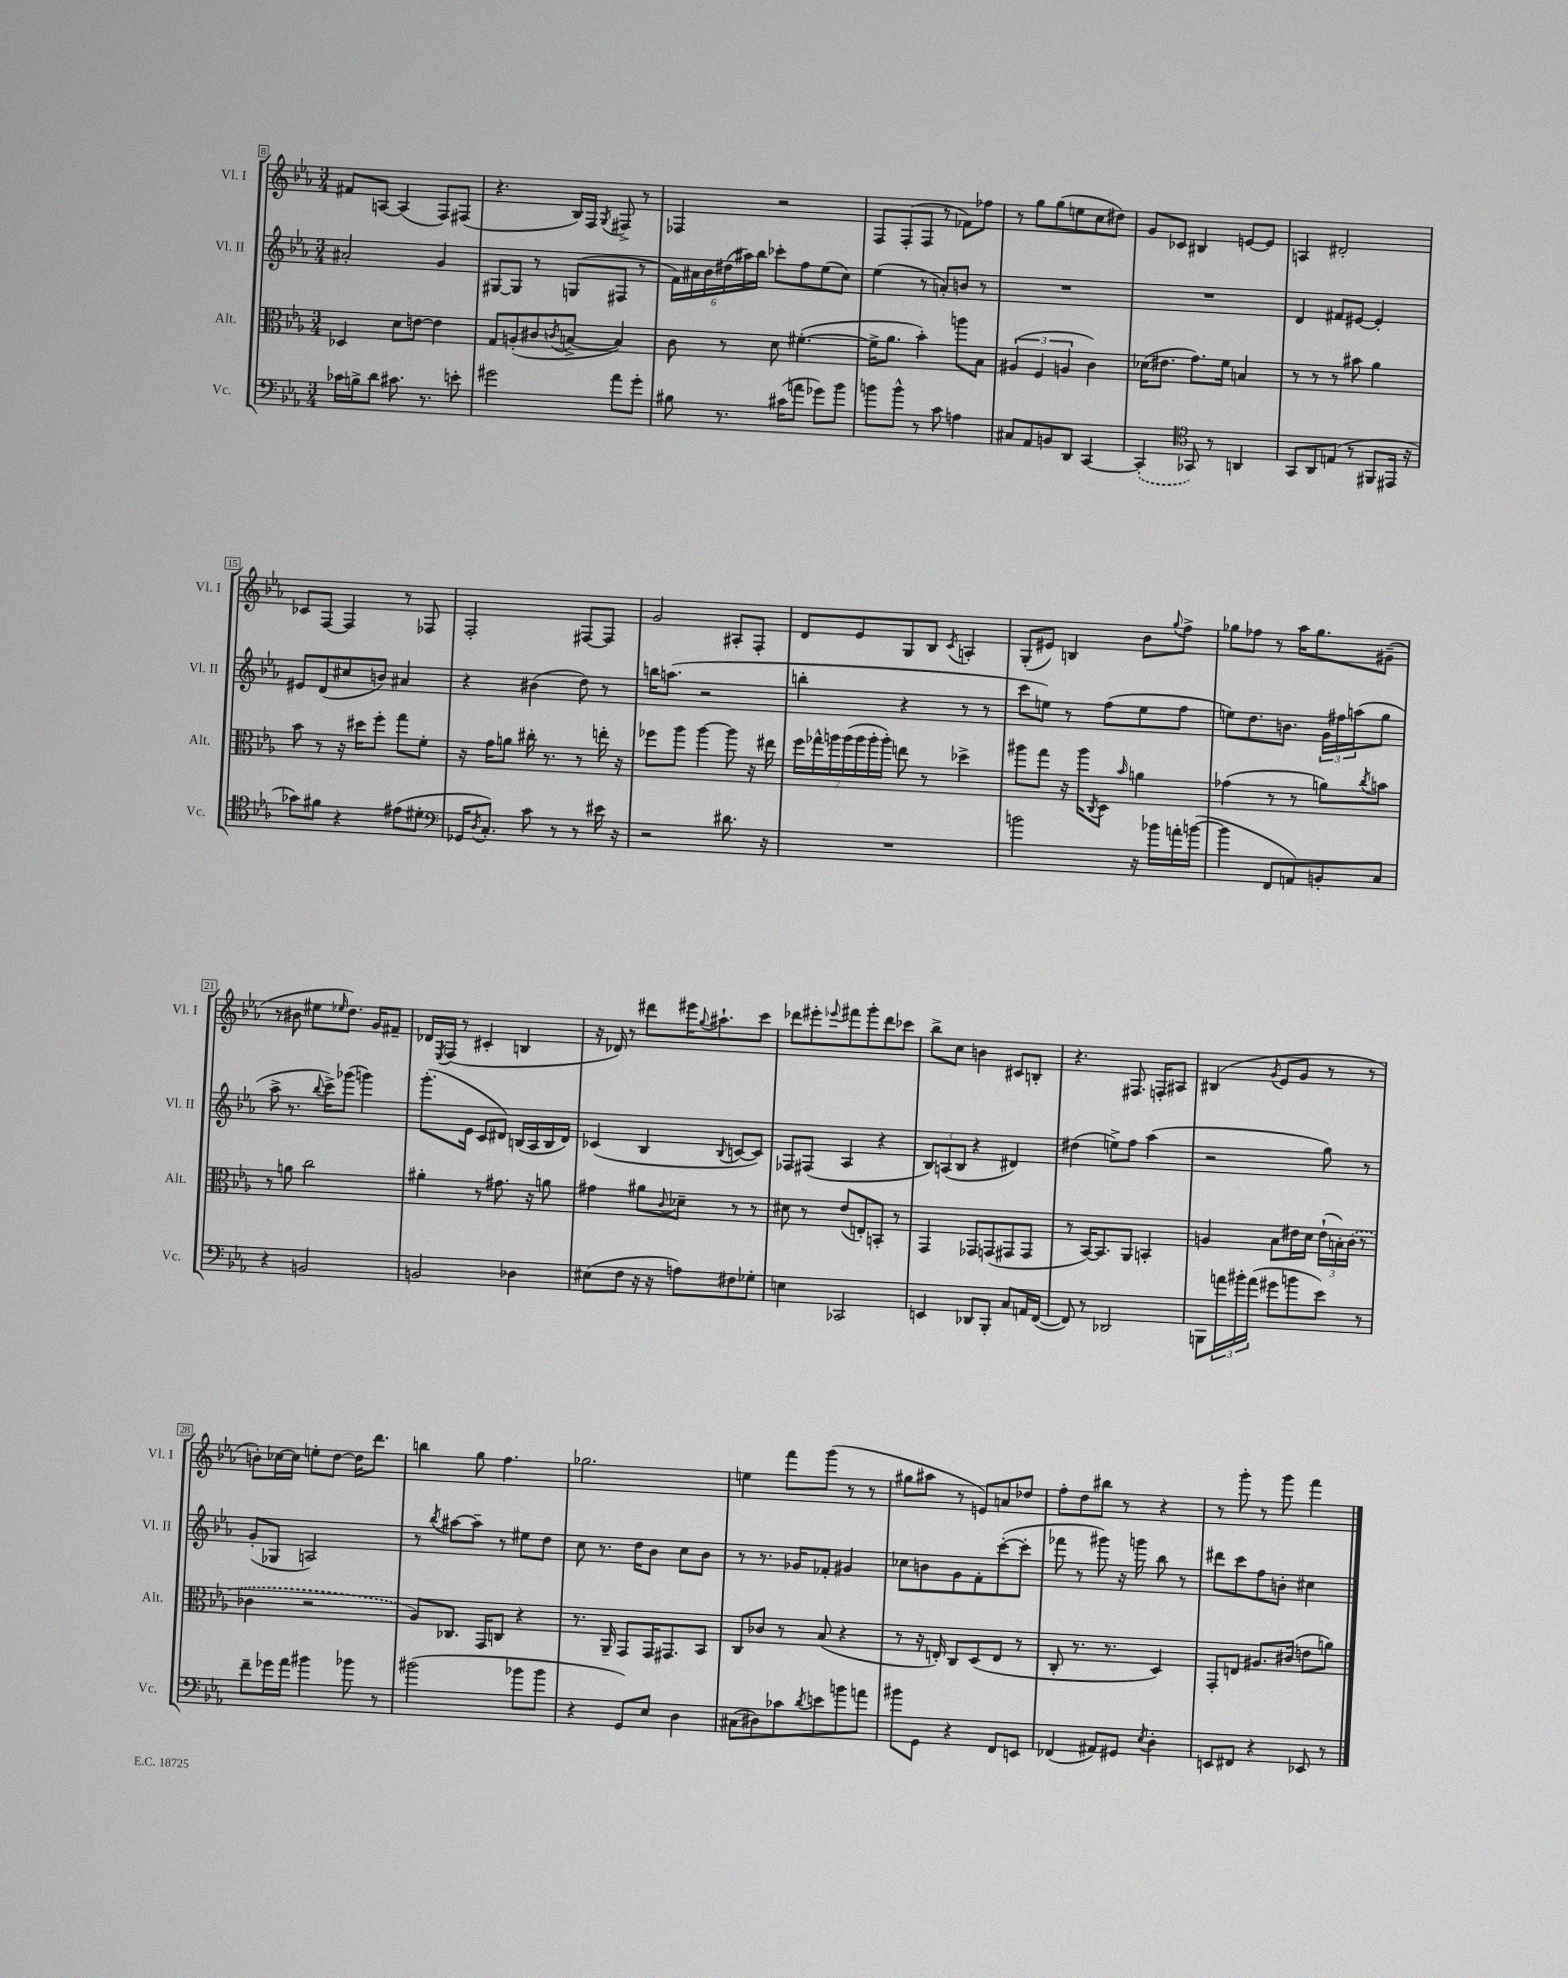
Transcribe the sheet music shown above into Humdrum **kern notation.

**kern	**kern	**kern	**kern
*staff4	*staff3	*staff2	*staff1
*clefF4	*clefC3	*clefG2	*clefG2
*k[b-e-a-]	*k[b-e-a-]	*k[b-e-a-]	*k[b-e-a-]
*M3/4	*M3/4	*M3/4	*M3/4
16c-	4D-	2a#'	8f#
16B^	.	.	.
8d	.	.	[8A
8.c#	8d	.	(4A]
.	[8e	.	.
8.r	.	.	.
.	4e]	4g	8F)
8e'	.	.	(8F#
=	=	=	=
2g#	8G	[8G#	4.r
.	(8A'	8G#]	.
.	8c#	8r	.
.	8qc	.	.
.	[8B^	(8G	16B-)
.	.	.	16F
.	.	.	8qG
8a-	4B])	8F#	8F#^
8g#'	.	8r	8r
=	=	=	=
8B#	8c	24f)	4F-
.	.	24a#	.
.	.	24b-	.
8.r	8r	(24dd#	.
.	.	24aa#)	.
.	.	24bb-	.
.	8d	8ccc-'	2r
(16c#	.	.	.
8a	([4.f#'	8ff	.
8g-)	.	(8ee-	.
8b-	.	8cc)	.
=	=	=	=
8b	16f#^]	(4ee-	8F
.	8.a-	.	.
8b^^	.	.	(8F'
8r	4b-')	8r	8F
8c	.	8a')	8r
4A	8aa	8b	8f-)
.	8B-	8r	8ff-
=	=	=	=
8C#	(6A#	2.r	8r
8AA-	.	.	8gg
.	6F	.	.
8BB	.	.	(8gg
.	6A	.	.
8DD	.	.	8ee
[4CC	4c)	.	8cc
.	.	.	8dd#)
=	=	=	=
(4CC']	(16d-	2.r	8g
.	8.e#	.	.
.	.	.	8c-
*clefC4	*	*	*
8GG-)	8.g)	.	4B#
8r	.	.	.
.	16f	.	.
4AA	4B	.	[8e
.	.	.	8e]
=	=	=	=
8GG	8r	4d	4A
8AA-	8r	.	.
(8E	8r	8f#	2d#'
8r	8b#	[8e#	.
8FF#	4a-	4e#']	.
16EE#	.	.	.
16r	.	.	.
=	=	=	=
8g-)	8b-	8e#	8c-
8f#	8r	(8d	[8F
4r	16r	8cc#	4F]
.	16dd#	.	.
.	8ff'	8b)	.
(8e#	8gg	4a#	8r
8d#'	8f'	.	8F-
=	=	=	=
*clefF4	*	*	*
16GG-	16r	4r	2F'
8qD	.	.	.
8.C')	16g	.	.
.	8a	.	.
8c	16cc#'	(4b#	.
.	8.r	.	.
8r	.	.	.
8r	8r	8dd)	[8F#
16e#	16ee'	8r	8F#]
16r	16r	.	.
=	=	=	=
2r	8ff-	16bb	2g
.	.	(8.aa	.
.	8aa-	.	.
.	[4aa-	2r	.
8.d#	8aa-]	.	8A#'
.	16r	.	8F'
16r	16ee#	.	.
=	=	=	=
2.r	28ff	4bb'	8d
.	28gg-^^	.	.
.	28aa	.	.
.	(28aa	.	.
.	.	.	8e-
.	28aa	.	.
.	28aa'	.	.
.	28aa')	.	.
.	8ee	4r	8G
.	8r	.	8B-
.	.	.	8qc
.	4dd-^	8r	4A'
.	.	8r	.
=	=	=	=
2b	8aa#	8ccc	(8G'
.	8gg	8ee)	8e#)
.	16r	8r	4B
.	16aa#	.	.
.	8qC	.	.
.	8D	(8ff	.
.	16qqb-	.	.
16r	4a	8ee	8b-
16b-	.	.	.
.	.	.	8qqgg
16a'	.	8ff	8ff^
([16b	.	.	.
=	=	=	=
4b]	(4g-	8ee)	8gg-
.	.	8.dd	8ff-
8FF	8r	.	8r
.	.	8.b	.
8AA)	8r	.	16aa-
.	.	.	8.gg-
8BB'	8a)	24g	.
.	.	24ff#	.
.	.	(24aa	.
.	8qcc	.	.
8C	8b	8gg	(8g#~
=	=	=	=
4r	8r	8aa-^	8r
.	8a	8.r	8b#
2BB	2cc	.	8ee#
.	.	8qqbb-	.
.	.	16ccc^)	.
.	.	.	16qqee-
.	.	(8ggg-	8.dd)
.	.	4ggg)	.
.	.	.	16g
.	.	.	8f#~
=	=	=	=
2BB	4a#'	(8.ggg'	16d-
.	.	.	8qE-
.	.	.	(16F
.	.	.	8r
.	.	16e-	.
.	8r	8c	4c#'
.	8.g#	8d#)	.
4D-	.	(16B	4B
.	16r	16A-	.
.	8a	16B	.
.	.	16d#)	.
=	=	=	=
(8E#	4g#	(4c-	16r
.	.	.	16d-)
8F	.	.	8r
16r	8a#	4B-	8ddd#
16r	.	.	.
.	8qqc	.	.
8A)	8d-~	.	16eee#
.	.	.	8qqgg
.	.	.	8.aa#`
.	.	8qqB-	.
8F#	8r	[8c	.
8G-'	8r	8c])	8ccc
=	=	=	=
4E	8d#	8F-	8ddd-
.	8r	(8F#	8eee#'
.	.	.	8qqeee-
2CC-	(8e-	4A-	8fff#
.	8E')	.	8ggg'
.	8BB'	4r	8ddd-
.	8r	.	8ccc-
=	=	=	=
4EE	4GG	12B-)	8bb-^
.	.	(12A	.
.	.	.	8cc
.	.	12B-	.
8DD-	8GG-	4r	4b
8BBB-'	(8GG	.	.
8C	8GG#	4d#)	8c#
16AA	8GG#	.	8B'
([16FF	.	.	.
=	=	=	=
8FF])	8r	(4dd#	4.r
8r	[16BB-)	.	.
.	8.BB-]	.	.
2DD-	.	8ee^)	.
.	8AA-	8ff	8.F#
.	4BB'	(4aa-	.
.	.	.	16F'
.	.	.	8A#
=	=	=	=
8BBB	4A	2r	(4B#
24a	.	.	.
24b#'	.	.	.
(24a	.	.	.
.	.	.	8qg
8g#	8B-	.	8e-
8b	16e#	.	8g
.	16d	.	.
8e-)	(24e#`	8gg)	8r
.	24B')	.	.
.	(24c	.	.
8r	8r	8r	8r
=	=	=	=
8f~	4c-	(8g'	8b')
16g-	.	8G-	[16cc-
16a-	.	.	16cc-]
4b#	2r	2A)	8ee'
.	.	.	[8dd
8b-	.	.	16dd]
.	.	.	8.ddd
8r	.	.	.
=	=	=	=
(2b#	8A-)	8r	4bb
.	.	8qbb-	.
.	8.C-	[8aa#	.
.	.	8aa#~]	8gg
.	16GG	.	.
.	8C	8r	4.ff
8b-	4r	8ee#	.
8b-	.	8dd	.
=	=	=	=
4r	8.r	8cc	2.gg-
.	.	8.r	.
.	16AA-~	.	.
8GG)	8GG	.	.
.	.	16dd	.
8E-	16GG	8b-	.
.	8.GG#	.	.
4D	.	8cc	.
.	8BB-	8b-	.
=	=	=	=
(8C#	8C	8r	4ee
8D#)	8c-	8.r	.
8c-	8r	.	8fff
.	.	16g-	.
8qd	.	.	.
8e	(8B-	8f-'	(8ggg
8b	4r	4g#	8r
8a	.	.	8r
=	=	=	=
8b#	8r	8cc-	8gg#
8GG	16r	8b	8aa#
.	16E')	.	.
4r	8C	8g	8r
.	(8D	8f'	8e)
8FF	8E	([8ccc'	8a
8EE	8r	8ccc']	8dd-
=	=	=	=
(4FF-	8C'	8fff-	8ff'
.	8.r	8r	8dd
8AA#)	.	8ggg#)	8bb#
.	8.r	.	.
8GG#	.	16r	8r
.	.	16ggg	.
8qE-	.	.	.
4D'	4D)	8bb-	4r
.	.	8r	.
=	=	=	=
8EE	8GG'	8ddd#	8r
8FF#	8E	8ccc	8ggg'
4r	8.A#	8ff	8r
.	.	8b'	8ggg
.	(16c#	.	.
8EE-	8e	4cc#	4fff
8r	8a)	.	.
==	==	==	==
*-	*-	*-	*-
